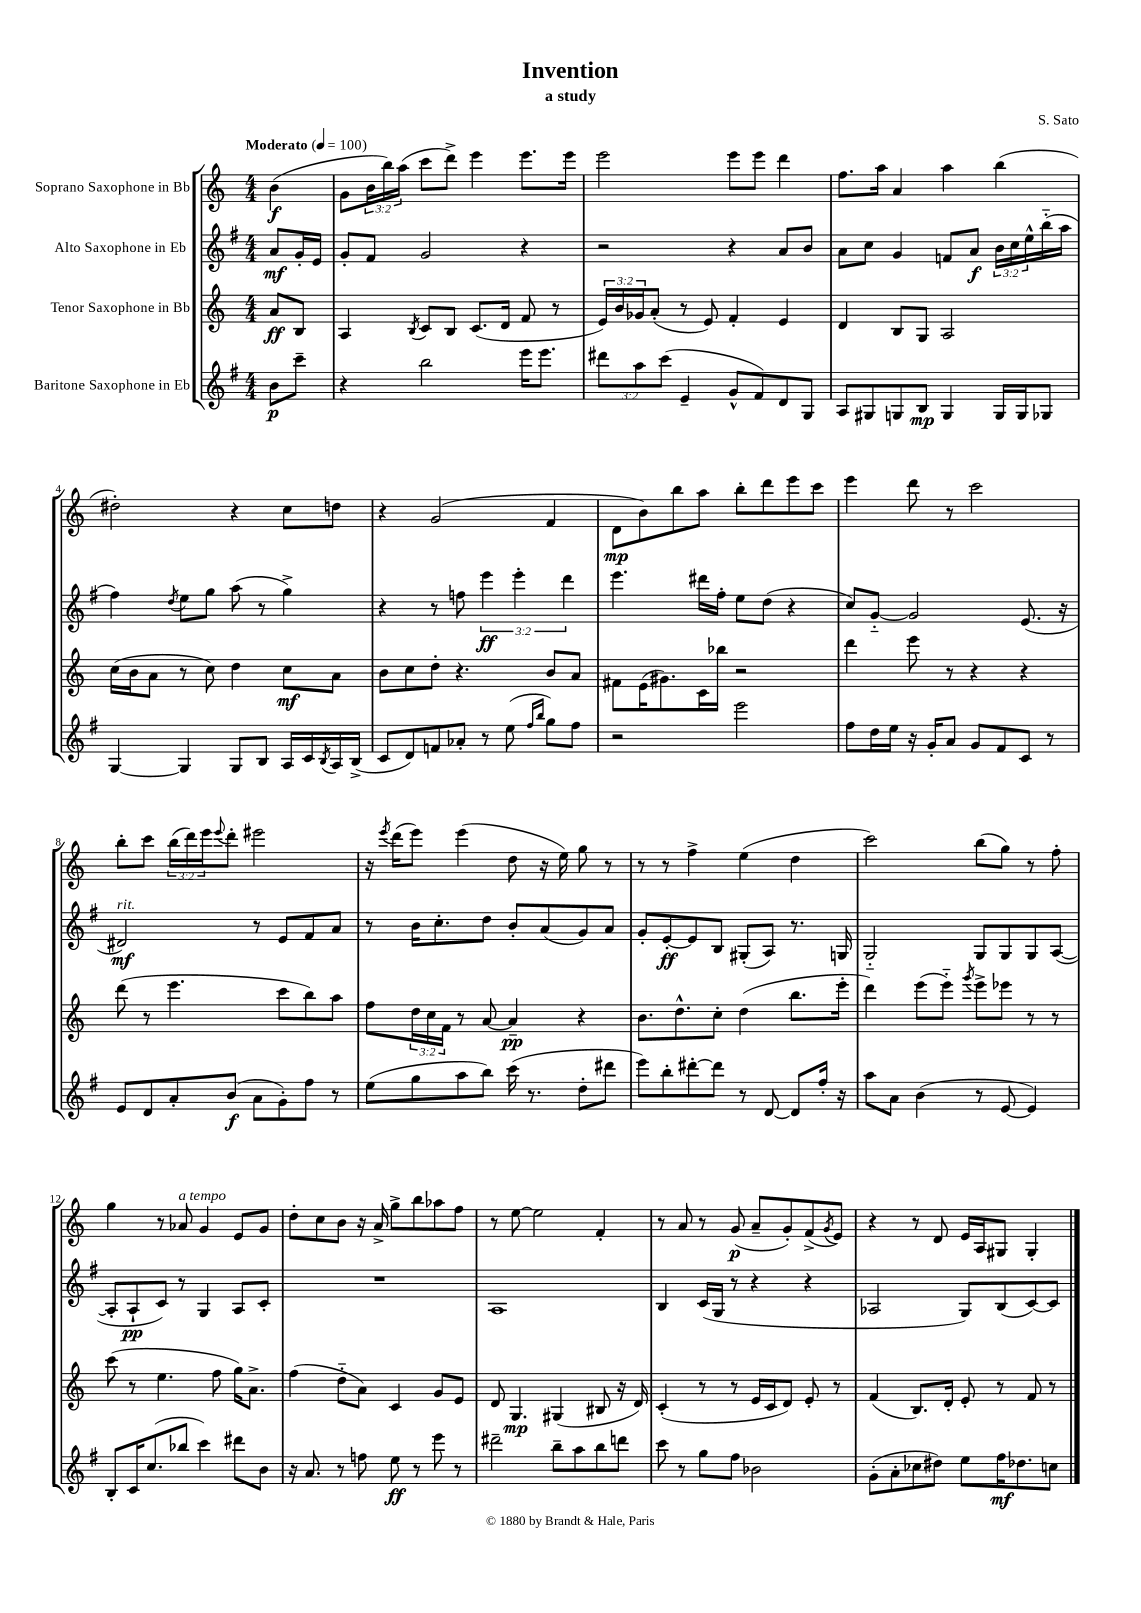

**kern	**dynam	**kern	**dynam	**kern	**dynam	**kern	**dynam
*part4	*part4	*part3	*part3	*part2	*part2	*part1	*part1
*staff4	*staff4	*staff3	*staff3	*staff2	*staff2	*staff1	*staff1
*I"Baritone Saxophone in Eb	*	*I"Tenor Saxophone in Bb	*	*I"Alto Saxophone in Eb	*	*I"Soprano Saxophone in Bb	*
*clefG2	*	*clefG2	*	*clefG2	*	*clefG2	*
*k[f#]	*	*k[]	*	*k[f#]	*	*k[]	*
*M4/4	*	*M4/4	*	*M4/4	*	*M4/4	*
*MM100	*	*MM100	*	*MM100	*	*MM100	*
=	=	=	=	=	=	=	=
!	!	!	!	!	!	!LO:TX:a:B:t=Moderato	!
8b\L	p	8a/L	ff	8a/L	mf	(4b\	f
8ccc~\J	.	8B/J	.	16g'/L	.	.	.
.	.	.	.	16e/JJ	.	.	.
=1	=1	=1	=1	=1	=1	=1	=1
4r	.	4A/	.	8g'/L	.	8g\L	.
.	.	.	.	8f#/J	.	24b\L	.
.	.	.	.	.	.	24bb\)	.
.	.	.	.	.	.	(24aa\JJ	.
.	.	8qB/	.	.	.	.	.
2bb\	.	8c/L	.	2g/	.	8ccc\L	.
.	.	8B/J	.	.	.	8ddd^\J)	.
.	.	(8.c/L	.	.	.	4eee\	.
.	.	16d/Jk	.	.	.	.	.
16eee\KL	.	8f/	.	4r	.	8.eee\L	.
8.eee\J	.	.	.	.	.	.	.
.	.	8r	.	.	.	.	.
.	.	.	.	.	.	16eee\Jk	.
=2	=2	=2	=2	=2	=2	=2	=2
12ddd#X\L	.	24e/LL)	.	2r	.	2eee\	.
.	.	24b/	.	.	.	.	.
12aa\	.	24g-X/J	.	.	.	.	.
.	.	(8a'/J	.	.	.	.	.
(12ccc\J	.	.	.	.	.	.	.
4e~/	.	8r	.	.	.	.	.
.	.	8e/)	.	.	.	.	.
8g^^/L	.	4f'/	.	4r	.	8eee\L	.
8f#/)	.	.	.	.	.	8eee\J	.
8d/	.	4e/	.	8a/L	.	4ddd\	.
8G/J	.	.	.	8b/J	.	.	.
=3	=3	=3	=3	=3	=3	=3	=3
8A/L	.	4d/	.	8a\L	.	8.ff\L	.
8G#X/	.	.	.	8cc\J	.	.	.
.	.	.	.	.	.	16aa\Jk	.
8Gn/	.	8B/L	.	4g/	.	4a/	.
8B/J	mp	8G/J	.	.	.	.	.
4G/	.	2A/	.	8fn/L	.	4aa\	.
.	.	.	.	8a/J	f	.	.
16G/LL	.	.	.	24b\LL	.	(4bb\	.
.	.	.	.	24cc\	.	.	.
16G/J	.	.	.	.	.	.	.
.	.	.	.	24ee^^\	.	.	.
8G-X/J	.	.	.	(16bb\	.	.	.
.	.	.	.	16aa\JJ	.	.	.
!!LO:LB:g=z
=4	=4	=4	=4	=4	=4	=4	=4
[4G/	.	(16cc\LL	.	4ff#\)	.	2dd#X'\)	.
.	.	16b\J	.	.	.	.	.
.	.	8a\J	.	.	.	.	.
.	.	.	.	8qdd/	.	.	.
4G/]	.	8r	.	8ee\L	.	.	.
.	.	8cc\)	.	8gg\J	.	.	.
8G/L	.	4dd\	.	(8aa\	.	4r	.
8B/J	.	.	.	8r	.	.	.
16A/LL	.	8cc\L	mf	4gg^\)	.	8cc\L	.
16c/	.	.	.	.	.	.	.
8qB/	.	.	.	.	.	.	.
16A/	.	8a\J	.	.	.	8ddn\J	.
(16B^/JJ	.	.	.	.	.	.	.
=5	=5	=5	=5	=5	=5	=5	=5
8c/L	.	8b\L	.	4r	.	4r	.
8d/)	.	8cc\	.	.	.	.	.
8fn/	.	8dd'\J	.	8r	.	(2g/	.
8a-X'/J	.	4.r	.	8ffn\	.	.	.
8r	.	.	.	6eee\	ff	.	.
(8ee\	.	.	.	.	.	.	.
.	.	.	.	6eee'\	.	.	.
16qqff#/LL	.	.	.	.	.	.	.
16qqbb/JJ	.	.	.	.	.	.	.
8gg\L)	.	8b/L	.	.	.	4f/	.
.	.	.	.	6ddd\	.	.	.
8ff#\J	.	8a/J	.	.	.	.	.
=6	=6	=6	=6	=6	=6	=6	=6
2r	.	8f#X\L	.	4.eee\	.	8d\L	mp
.	.	(16e\K	.	.	.	8b\)	.
.	.	8.g#X\)	.	.	.	.	.
.	.	.	.	.	.	8bb\	.
.	.	16c\L	.	16ddd#X\LL	.	8aa\J	.
.	.	16bb-X\JJ	.	16ff#'\JJ	.	.	.
2eee\	.	2r	.	8ee\L	.	8bb'\L	.
.	.	.	.	(8dd\J	.	8ddd\	.
.	.	.	.	4r	.	8eee\	.
.	.	.	.	.	.	8ccc\J	.
=7	=7	=7	=7	=7	=7	=7	=7
8ff#\L	.	4ddd\	.	8cc/L)	.	4eee\	.
16dd\L	.	.	.	[8g/J	.	.	.
16ee\JJ	.	.	.	.	.	.	.
16r	.	8eee\	.	2g/]	.	8ddd\	.
16g'/KL	.	.	.	.	.	.	.
8a/J	.	8r	.	.	.	8r	.
8g/L	.	4r	.	.	.	2ccc\	.
8f#/	.	.	.	.	.	.	.
8c/J	.	4r	.	(8.e/	.	.	.
8r	.	.	.	.	.	.	.
.	.	.	.	16r	.	.	.
!!LO:LB:g=z
=8	=8	=8	=8	=8	=8	=8	=8
!	!	!	!	!LO:TX:a:i:t=rit.	!	!	!
8e/L	.	(8ddd\	.	2d#X/)	mf	8bb'\L	.
8d/	.	8r	.	.	.	8ccc\J	.
8a'/	.	4.eee\	.	.	.	(24bb\LL	.
.	.	.	.	.	.	24ddd\)	.
.	.	.	.	.	.	24eee\J	.
.	.	.	.	.	.	8qqeee/	.
(8b/J	f	.	.	.	.	8ddd'\J	.
8a\L	.	.	.	8r	.	2eee#X\	.
8g'\)	.	8ccc\L	.	8e/L	.	.	.
8ff#\J	.	8bb\)	.	8f#/	.	.	.
8r	.	8aa\J	.	8a/J	.	.	.
=9	=9	=9	=9	=9	=9	=9	=9
(8ee\L	.	8ff\L	.	8r	.	16r	.
.	.	.	.	.	.	8qeee/	.
.	.	.	.	.	.	(16ddd\KL	.
8gg\	.	24dd\L	.	16b\KL	.	8eee\J)	.
.	.	24cc\	.	.	.	.	.
.	.	.	.	8.cc'\	.	.	.
.	.	24f\JJ	.	.	.	.	.
8aa\	.	8r	.	.	.	(4eee\	.
8bb\J)	.	[8a/	.	8dd\J	.	.	.
(16ccc\	.	4a~/]	pp	8b'/L	.	8dd\	.
8.r	.	.	.	.	.	.	.
.	.	.	.	(8a/	.	16r	.
.	.	.	.	.	.	16ee\)	.
8dd'\L	.	4r	.	8g/)	.	8gg\	.
8ddd#X\J	.	.	.	8a/J	.	8r	.
=10	=10	=10	=10	=10	=10	=10	=10
8eee\L)	.	8.b\L	.	8g'/L	.	8r	.
8bb'\	.	.	.	[8e'/	ff	8r	.
.	.	8.dd^^\	.	.	.	.	.
[8ddd#X'\	.	.	.	8e/]	.	4ff^\	.
8ddd#\J]	.	8cc'\J	.	8B/J	.	.	.
8r	.	(4dd\	.	(8G#X'/L	.	(4ee\	.
[8d/	.	.	.	8A/J)	.	.	.
8d/L]	.	8.bb\L	.	8.r	.	4dd\	.
16ff#'/Jk	.	.	.	.	.	.	.
16r	.	16eee'\Jk	.	16Gn/	.	.	.
=11	=11	=11	=11	=11	=11	=11	=11
8aa\L	.	4ddd\)	.	2G/	.	2ccc\)	.
8a\J	.	.	.	.	.	.	.
(4b\	.	(8eee\L	.	.	.	.	.
.	.	8eee\J)	.	.	.	.	.
.	.	8qggg/	.	.	.	.	.
8r	.	8eee^\L	.	8G/L	.	(8bb\L	.
[8e/	.	8eee-X\J	.	8G/	.	8gg\J)	.
4e/])	.	8r	.	8G/	.	8r	.
.	.	8r	.	([8A/J	.	8ff'\	.
!!LO:LB:g=z
=12	=12	=12	=12	=12	=12	=12	=12
8B'/L	.	(8ccc\	.	8A'/L]	.	4gg\	.
16c/K	.	8r	.	8A`/	pp	.	.
(8.cc/	.	.	.	.	.	.	.
.	.	4.ee\	.	8c/J)	.	8r	.
!	!	!	!	!	!	!LO:TX:a:i:t=a tempo	!
8bb-X/J	.	.	.	8r	.	8a-X/	.
4ccc\)	.	.	.	4G/	.	4g/	.
.	.	8ff\	.	.	.	.	.
8ddd#X\L	.	16gg\KL)	.	8A/L	.	8e/L	.
.	.	8.a^\J	.	.	.	.	.
8b\J	.	.	.	8c'/J	.	8g/J	.
=13	=13	=13	=13	=13	=13	=13	=13
16r	.	(4ff\	.	1r	.	8dd'\L	.
8.a/	.	.	.	.	.	.	.
.	.	.	.	.	.	8cc\	.
8r	.	8dd\L	.	.	.	8b\J	.
8ffn\	.	8a\J)	.	.	.	16r	.
.	.	.	.	.	.	16a^/	.
8ee\	ff	4c/	.	.	.	8gg^\L	.
8r	.	.	.	.	.	8bb\	.
8eee\	.	8g/L	.	.	.	8aa-X\	.
8r	.	8e/J	.	.	.	8ff\J	.
=14	=14	=14	=14	=14	=14	=14	=14
2ddd#X~\	.	8d/	.	1A	.	8r	.
.	.	4.G/	mp	.	.	[8ee\	.
.	.	.	.	.	.	2ee\]	.
8bb~\L	.	(4G#X/	.	.	.	.	.
8aa\	.	.	.	.	.	.	.
8bb\	.	8B#X/	.	.	.	4f'/	.
8dddn\J	.	16r	.	.	.	.	.
.	.	16d/)	.	.	.	.	.
=15	=15	=15	=15	=15	=15	=15	=15
8ccc\	.	(4c'/	.	4B/	.	8r	.
8r	.	.	.	.	.	8a/	.
8gg\L	.	8r	.	(16c/LL	.	8r	.
.	.	.	.	16G/JJ	.	.	.
8ff#\J	.	8r	.	8r	.	(8g/	p
2b-X\	.	16e/LL	.	4r	.	8a~/L	.
.	.	16c/J	.	.	.	.	.
.	.	8d/J)	.	.	.	8g'/)	.
.	.	8e'/	.	4r	.	(8f^/	.
.	.	.	.	.	.	8qg/	.
.	.	8r	.	.	.	8e/J)	.
=16	=16	=16	=16	=16	=16	=16	=16
(8g'\L	.	(4f/	.	2A-X/	.	4r	.
8a'\	.	.	.	.	.	.	.
8cc-X\	.	8.B/L)	.	.	.	8r	.
8dd#X\J)	.	.	.	.	.	8d/	.
.	.	16d'/Jk	.	.	.	.	.
8ee\L	.	8e'/	.	8G/L)	.	16e/LL	.
.	.	.	.	.	.	16A/J	.
16ff#\K	mf	8r	.	(8B/	.	8G#X/J	.
8.dd-X\	.	.	.	.	.	.	.
.	.	8f/	.	[8c/)	.	4G#'/	.
8ccn\J	.	8r	.	8c/J]	.	.	.
==	==	==	==	==	==	==	==
*-	*-	*-	*-	*-	*-	*-	*-
